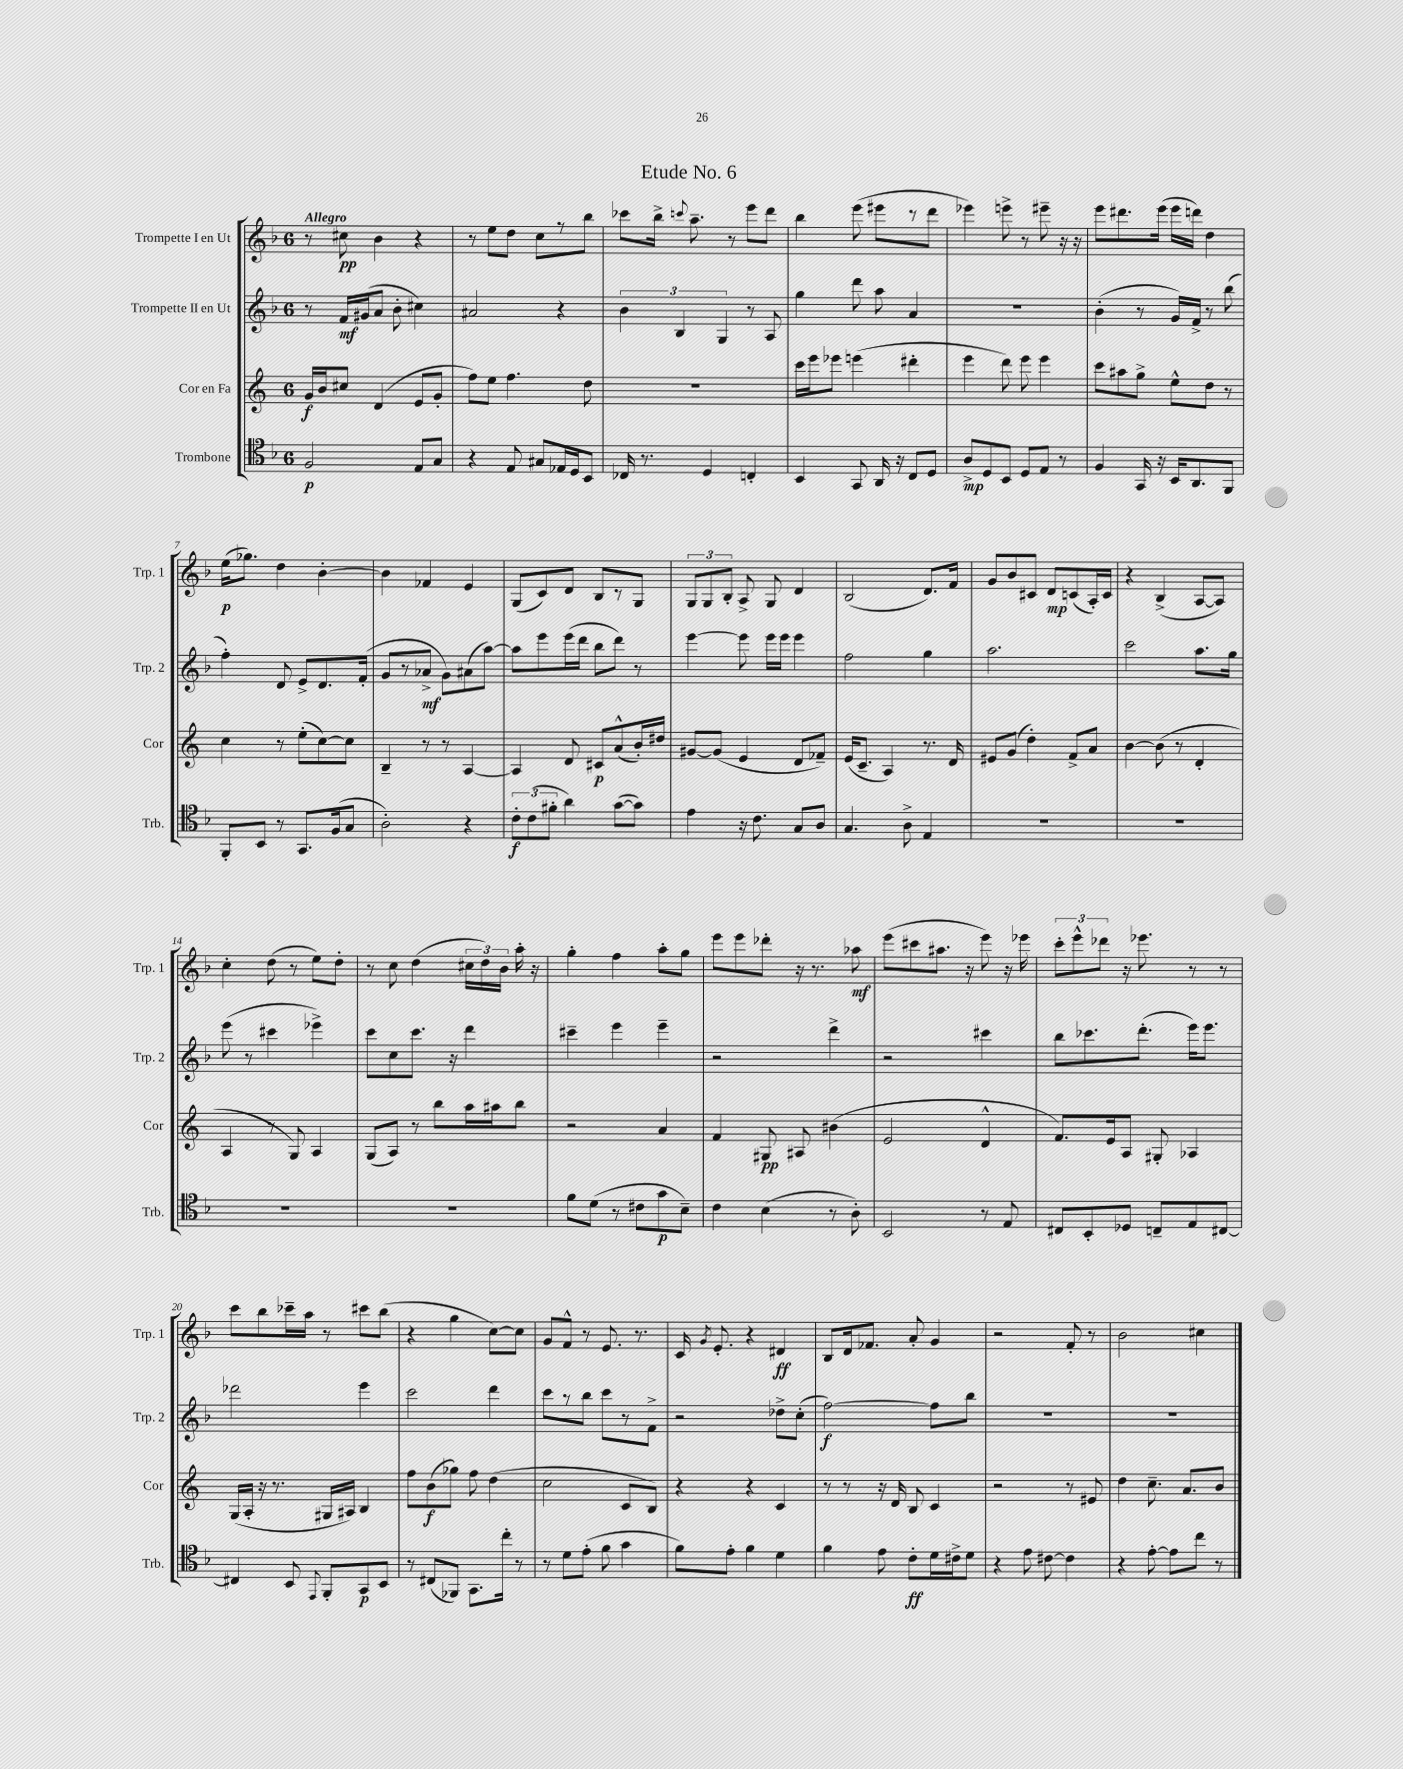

**kern	**dynam	**kern	**dynam	**kern	**dynam	**kern	**dynam
*part4	*part4	*part3	*part3	*part2	*part2	*part1	*part1
*staff4	*staff4	*staff3	*staff3	*staff2	*staff2	*staff1	*staff1
*I"Trombone	*	*I"Cor en Fa	*	*I"Trompette II en Ut	*	*I"Trompette I en Ut	*
*I'Trb.	*	*I'Cor	*	*I'Trp. 2	*	*I'Trp. 1	*
*clefC4	*	*clefG2	*	*clefG2	*	*clefG2	*
*k[b-]	*	*k[]	*	*k[b-]	*	*k[b-]	*
*M6/8	*	*M6/8	*	*M6/8	*	*M6/8	*
=1	=1	=1	=1	=1	=1	=1	=1
!	!	!	!	!	!	!LO:TX:a:B:t=Allegro	!
2F/	p	16g/LL	f	8r	.	8r	.
.	.	16b/J	.	.	.	.	.
.	.	8cc#X/J	.	16f/LL	mf	8cc#X\	pp
.	.	.	.	(16g#X/J	.	.	.
.	.	(4d/	.	8a/J	.	4b-\	.
.	.	.	.	8b-'\	.	.	.
8E/L	.	8e/L	.	4cc#X\)	.	4r	.
8G/J	.	8g'/J	.	.	.	.	.
=2	=2	=2	=2	=2	=2	=2	=2
4r	.	8ff\L)	.	2a#X/	.	8r	.
.	.	8ee\J	.	.	.	8ee\L	.
8E/	.	4.ff\	.	.	.	8dd\J	.
8G#X/L	.	.	.	.	.	8cc\L	.
16E-X/L	.	.	.	4r	.	8r	.
16D/J	.	.	.	.	.	.	.
8BB-/J	.	8dd\	.	.	.	8bb-\J	.
=3	=3	=3	=3	=3	=3	=3	=3
16C-X/	.	2.r	.	6b-\	.	8ccc-X\L	.
8.r	.	.	.	.	.	.	.
.	.	.	.	.	.	16bb-^\Jk	.
.	.	.	.	6B-/	.	.	.
.	.	.	.	.	.	8qqcccn/	.
.	.	.	.	.	.	8.aa~\	.
4D/	.	.	.	.	.	.	.
.	.	.	.	6G/	.	.	.
.	.	.	.	.	.	8r	.
4Cn'/	.	.	.	8r	.	8eee\L	.
.	.	.	.	8A/	.	8ddd\J	.
=4	=4	=4	=4	=4	=4	=4	=4
4BB-/	.	16ccc\LL	.	4gg\	.	4bb-\	.
.	.	16eee\J	.	.	.	.	.
.	.	8eee-X\J	.	.	.	.	.
8GG/	.	(4eeen\	.	8ddd\	.	(8eee\	.
16AA/	.	.	.	8aa\	.	8eee#X\L	.
16r	.	.	.	.	.	.	.
8C/L	.	4ddd#X'\	.	4a/	.	8r	.
8D/J	.	.	.	.	.	8ddd\J	.
=5	=5	=5	=5	=5	=5	=5	=5
8A^/L	mp	4eee\	.	2.r	.	4eee-X\)	.
8D/	.	.	.	.	.	.	.
8BB-/J	.	8ddd\)	.	.	.	8eeen^\	.
8D/L	.	8eee\	.	.	.	8r	.
8E/J	.	4eee\	.	.	.	8eee#X~\	.
8r	.	.	.	.	.	16r	.
.	.	.	.	.	.	16r	.
=6	=6	=6	=6	=6	=6	=6	=6
4F/	.	8ccc\L	.	(4b-'\	.	8eee\L	.
.	.	8aa#X\	.	.	.	8.ddd#X\	.
16GG/	.	8gg^\J	.	8r	.	.	.
16r	.	.	.	.	.	(16eee\Jk	.
16BB-/KL	.	8ee^^\L	.	16g/LL)	.	16eee\LL	.
8.AA/	.	.	.	16f^/JJ	.	16dddn\JJ)	.
.	.	8dd\J	.	8r	.	4dd\	.
8FF/J	.	8r	.	(8bb-\	.	.	.
!!LO:LB:g=z
=7	=7	=7	=7	=7	=7	=7	=7
8FF'/L	.	4cc\	.	4ff'\)	.	(16ee\KL	p
.	.	.	.	.	.	8.gg-X\J)	.
8BB-/J	.	.	.	.	.	.	.
8r	.	8r	.	8d/	.	4dd\	.
8.GG/L	.	(8ee'\L	.	8e^/L	.	.	.
.	.	[8cc\)	.	8.d/	.	[4b-'\	.
(16F/k	.	.	.	.	.	.	.
8G/J	.	8cc\J]	.	.	.	.	.
.	.	.	.	(16f'/Jk	.	.	.
=8	=8	=8	=8	=8	=8	=8	=8
2A'\)	.	4B~/	.	8g/L	.	4b-\]	.
.	.	.	.	8r	.	.	.
.	.	8r	.	8a-X^/J	mf	4f-X/	.
.	.	8r	.	8g\L)	.	.	.
4r	.	[4A/	.	(8a#X\	.	4e/	.
.	.	.	.	[8aa\J)	.	.	.
=9	=9	=9	=9	=9	=9	=9	=9
12c'\L	f	4A/]	.	8aa\L]	.	(8G/L	.
(12c\	.	.	.	.	.	.	.
.	.	.	.	8eee\	.	8c/)	.
12f#X'\J	.	.	.	.	.	.	.
4a\)	.	8d/	.	(16eee\L	.	8d/J	.
.	.	.	.	16ddd\JJ	.	.	.
.	.	8c#X/L	p	8bb-\L	.	8B-/L	.
([8g\L	.	(8a^^/	.	8ddd\J)	.	8r	.
8g\J])	.	16b'/L)	.	8r	.	8G/J	.
.	.	16dd#X/JJ	.	.	.	.	.
=10	=10	=10	=10	=10	=10	=10	=10
4e\	.	[8g#X/L	.	[4eee\	.	12G/L	.
.	.	.	.	.	.	12G/	.
.	.	(8g#/J]	.	.	.	.	.
.	.	.	.	.	.	12B-'/J	.
16r	.	4e/	.	8eee\]	.	8A^/	.
8.c\	.	.	.	.	.	.	.
.	.	.	.	16eee\LL	.	8G/	.
.	.	.	.	16eee\JJ	.	.	.
8G/L	.	8d/L	.	4eee\	.	4d/	.
8A/J	.	8f-X~/J)	.	.	.	.	.
=11	=11	=11	=11	=11	=11	=11	=11
4.G/	.	(16e/KL	.	2ff\	.	(2B-/	.
.	.	8.c~/J	.	.	.	.	.
.	.	4A/)	.	.	.	.	.
8A^\	.	.	.	.	.	.	.
4E/	.	8.r	.	4gg\	.	8.d/L)	.
.	.	16d/	.	.	.	16f/Jk	.
=12	=12	=12	=12	=12	=12	=12	=12
2.r	.	8e#X/L	.	2.aa\	.	8g/L	.
.	.	(8g/J	.	.	.	8b-/	.
.	.	4dd'\)	.	.	.	8c#X/J	.
.	.	.	.	.	.	8d/L	mp
.	.	8f^/L	.	.	.	(8cn/	.
.	.	8a/J	.	.	.	16A'/L)	.
.	.	.	.	.	.	16c/JJ	.
=13	=13	=13	=13	=13	=13	=13	=13
2.r	.	[4b\	.	2ccc\	.	4r	.
.	.	(8b\]	.	.	.	(4B-^/	.
.	.	8r	.	.	.	.	.
.	.	4d'/	.	8.aa\L	.	[8A/L	.
.	.	.	.	.	.	8A/J])	.
.	.	.	.	16gg\Jk	.	.	.
!!LO:LB:g=z
=14	=14	=14	=14	=14	=14	=14	=14
2.r	.	4A/	.	(8eee\	.	4cc'\	.
.	.	.	.	8r	.	.	.
.	.	8r	.	4ccc#X\	.	(8dd\	.
.	.	8G/)	.	.	.	8r	.
.	.	4A/	.	4eee-X^\)	.	8ee\L)	.
.	.	.	.	.	.	8dd'\J	.
=15	=15	=15	=15	=15	=15	=15	=15
2.r	.	(8G/L	.	8ccc\L	.	8r	.
.	.	8A/J)	.	8cc\	.	8cc\	.
.	.	8r	.	8.ccc\J	.	(4dd\	.
.	.	8bb\L	.	.	.	.	.
.	.	.	.	16r	.	.	.
.	.	16aa\L	.	4ddd\	.	24cc#X\LL	.
.	.	.	.	.	.	24dd\)	.
.	.	16aa#X\J	.	.	.	.	.
.	.	.	.	.	.	24b-\JJ	.
.	.	8bb\J	.	.	.	16aa'\	.
.	.	.	.	.	.	16r	.
=16	=16	=16	=16	=16	=16	=16	=16
8f\L	.	2r	.	4ccc#X~\	.	4gg'\	.
(8d\J	.	.	.	.	.	.	.
8r	.	.	.	4eee\	.	4ff\	.
8c#X\L	.	.	.	.	.	.	.
8g\	p	4a/	.	4eee~\	.	8aa'\L	.
8B-~\J)	.	.	.	.	.	8gg\J	.
=17	=17	=17	=17	=17	=17	=17	=17
4c\	.	4f/	.	2r	.	8eee\L	.
.	.	.	.	.	.	8eee\	.
(4B-\	.	8G#X/	pp	.	.	8ddd-X'\J	.
.	.	8A#X/	.	.	.	16r	.
.	.	.	.	.	.	8.r	.
8r	.	(4b#X\	.	4ddd^\	.	.	.
8A'\)	.	.	.	.	.	8aa-X\	mf
=18	=18	=18	=18	=18	=18	=18	=18
2BB-/	.	2e/	.	2r	.	(8eee\L	.
.	.	.	.	.	.	8ccc#X\	.
.	.	.	.	.	.	8.aa#X\J	.
.	.	.	.	.	.	16r	.
8r	.	4d^^/	.	4ccc#X\	.	8eee\)	.
8E/	.	.	.	.	.	16r	.
.	.	.	.	.	.	16eee-X\	.
=19	=19	=19	=19	=19	=19	=19	=19
8C#X/L	.	8.f/L)	.	8bb-\L	.	12ccc'\L	.
.	.	.	.	.	.	12eee^^\	.
8BB-'/	.	.	.	8.ccc-X\	.	.	.
.	.	.	.	.	.	12ddd-X\J	.
.	.	16e/k	.	.	.	.	.
8D-X/J	.	8A/J	.	.	.	16r	.
.	.	.	.	(8.ddd'\J	.	8.eee-X\	.
8Cn~/L	.	8G#X'/	.	.	.	.	.
8E/	.	4A-X/	.	16eee\KL)	.	8r	.
.	.	.	.	8.eee\J	.	.	.
[8C#X/J	.	.	.	.	.	8r	.
!!LO:LB:g=z
=20	=20	=20	=20	=20	=20	=20	=20
4C#X/]	.	(16G/LL	.	2ddd-X\	.	8ccc\L	.
.	.	16A'/JJ	.	.	.	.	.
.	.	16r	.	.	.	8bb-\	.
.	.	8.r	.	.	.	.	.
8BB-/	.	.	.	.	.	16ccc-X~\L	.
.	.	.	.	.	.	16aa\JJ	.
8qqEE/	.	.	.	.	.	.	.
8FF'/L	.	16G#X/LL	.	.	.	8r	.
.	.	16A#X/JJ)	.	.	.	.	.
8GG/	p	4B/	.	4eee\	.	8ccc#X\L	.
8BB-/J	.	.	.	.	.	(8bb-\J	.
=21	=21	=21	=21	=21	=21	=21	=21
8r	.	8ff\L	.	2ccc\	.	4r	.
(8C#X/L	.	(8b\	f	.	.	.	.
8FF-X/J)	.	8gg-X\J)	.	.	.	4gg\	.
8.GG\L	.	8ff\	.	.	.	.	.
.	.	(4dd\	.	4ddd\	.	[8cc\L)	.
16cc'\Jk	.	.	.	.	.	.	.
8r	.	.	.	.	.	8cc\J]	.
=22	=22	=22	=22	=22	=22	=22	=22
8r	.	2cc\	.	8ccc\L	.	8g/L	.
8d\L	.	.	.	8r	.	8f^^/J	.
(8e'\J	.	.	.	8bb-\J	.	8r	.
8f\	.	.	.	8ccc\L	.	8.e/	.
4g\	.	8c/L	.	8r	.	.	.
.	.	.	.	.	.	8.r	.
.	.	8B/J)	.	8f^\J	.	.	.
=23	=23	=23	=23	=23	=23	=23	=23
8f\L)	.	4r	.	2r	.	16c/	.
.	.	.	.	.	.	8qg/	.
.	.	.	.	.	.	8.e'/	.
8e'\J	.	.	.	.	.	.	.
4f\	.	4r	.	.	.	4r	.
4d\	.	4c/	.	8dd-X^\L	.	4d#X/	ff
.	.	.	.	(8cc'\J	.	.	.
=24	=24	=24	=24	=24	=24	=24	=24
4f\	.	8r	.	[2ff\)	f	8B-/L	.
.	.	8r	.	.	.	16d/k	.
.	.	.	.	.	.	8.f-X/J	.
8e\	.	16r	.	.	.	.	.
.	.	16d/	.	.	.	.	.
8c'\L	ff	8B/	.	.	.	8a'/	.
16d\L	.	4c/	.	8ff\L]	.	4g/	.
16c#X^\J	.	.	.	.	.	.	.
8d\J	.	.	.	8bb-\J	.	.	.
=25	=25	=25	=25	=25	=25	=25	=25
4r	.	2r	.	2.r	.	2r	.
8e\	.	.	.	.	.	.	.
[8c#X\	.	.	.	.	.	.	.
4c#\]	.	8r	.	.	.	8f'/	.
.	.	8e#X/	.	.	.	8r	.
=26	=26	=26	=26	=26	=26	=26	=26
4r	.	4dd\	.	2.r	.	2b-\	.
[8e'\	.	8.cc~\	.	.	.	.	.
8e\L]	.	.	.	.	.	.	.
.	.	8.a/L	.	.	.	.	.
8cc\J	.	.	.	.	.	4cc#X\	.
8r	.	8b/J	.	.	.	.	.
==	==	==	==	==	==	==	==
*-	*-	*-	*-	*-	*-	*-	*-
